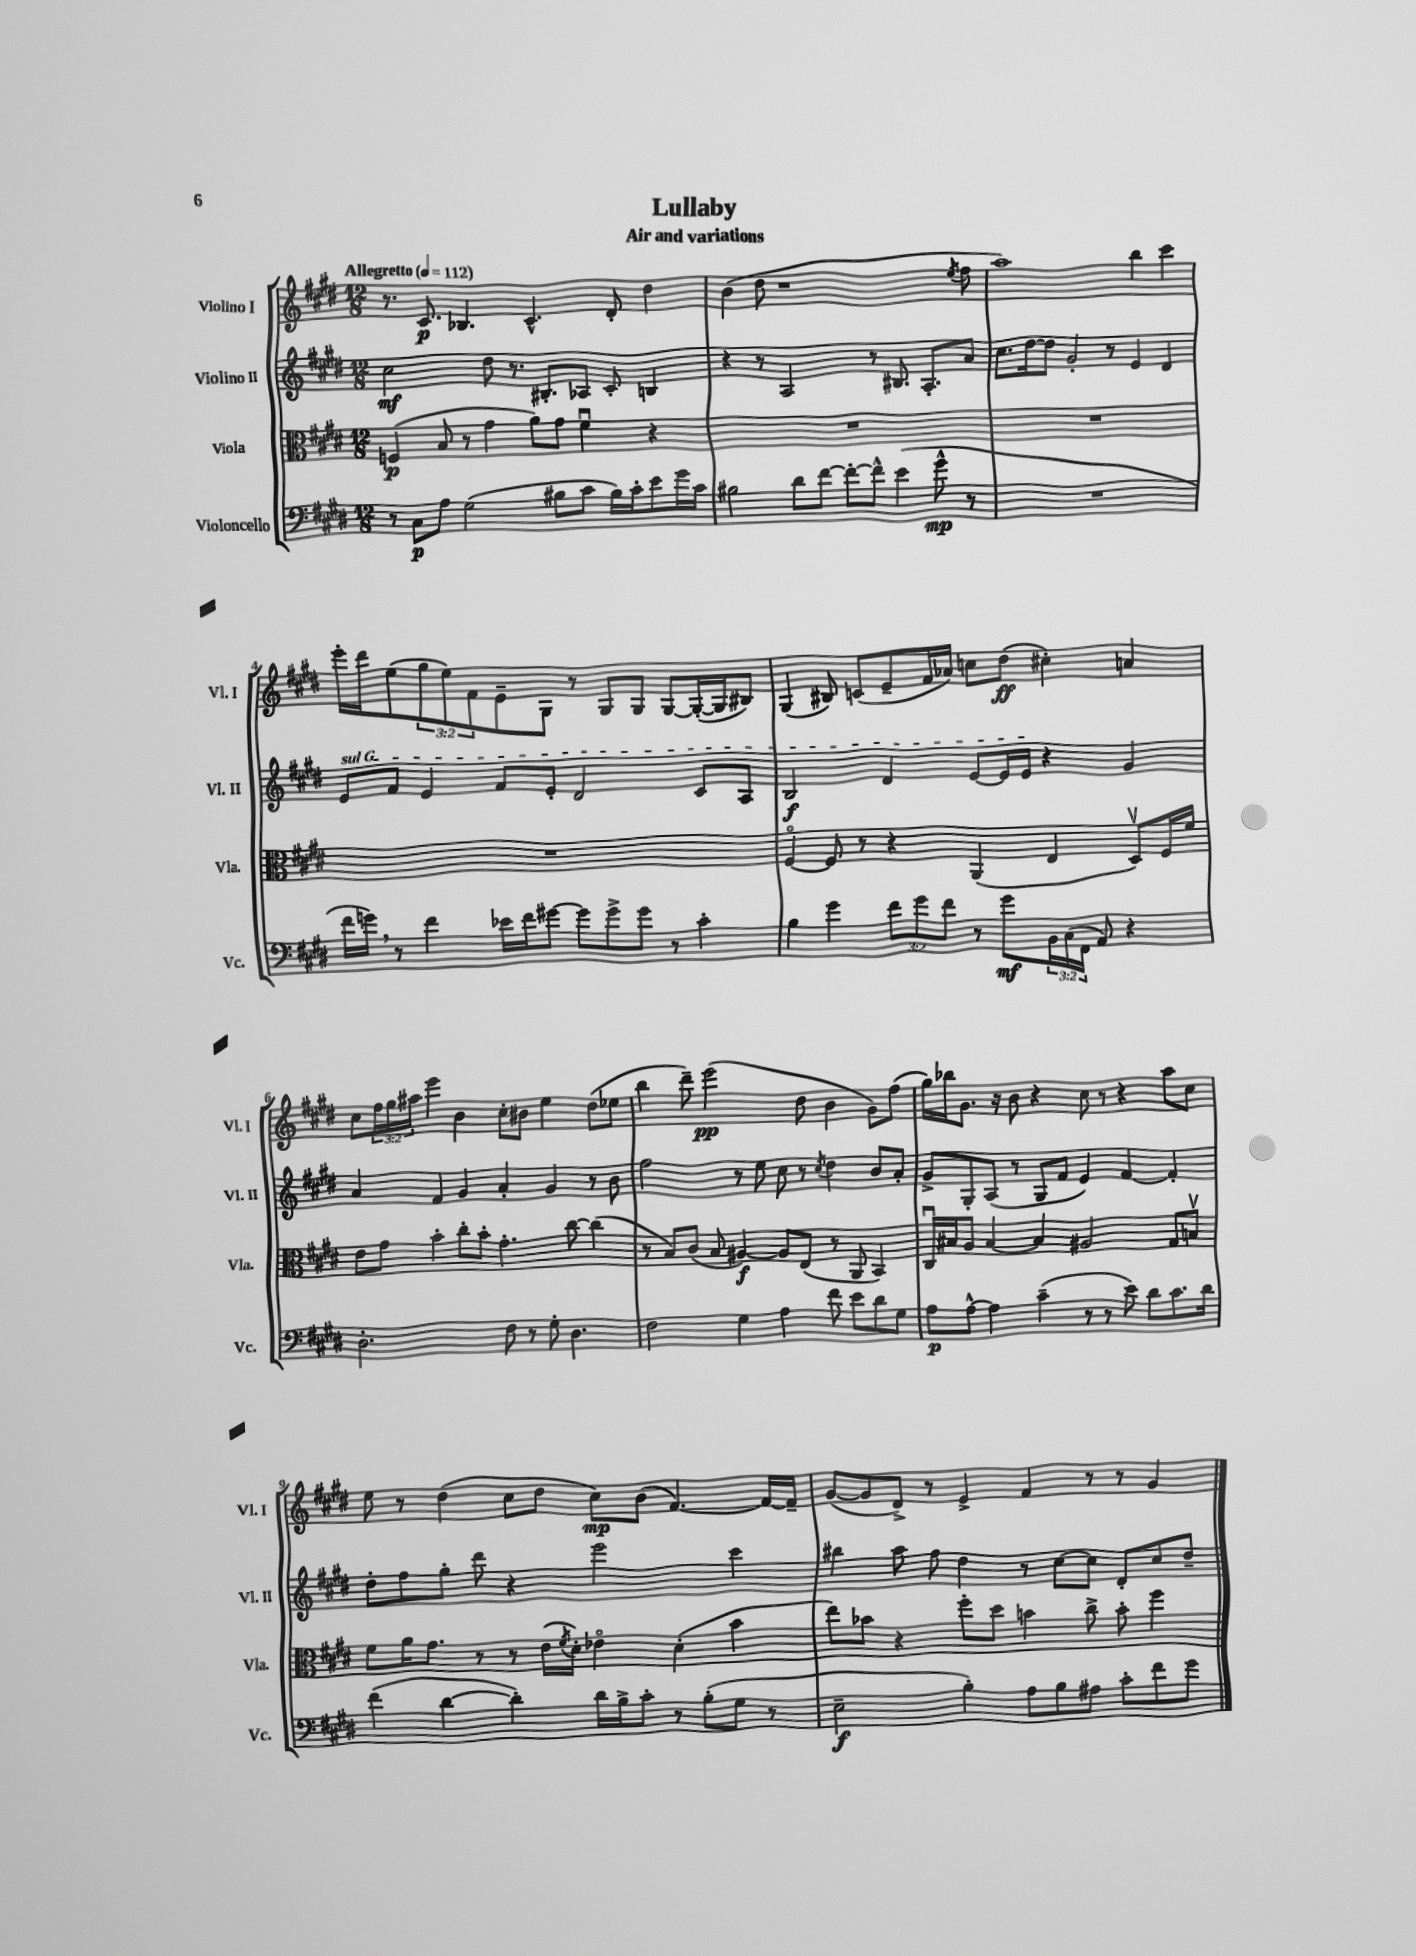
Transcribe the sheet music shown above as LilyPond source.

\header { title = "Lullaby" subtitle = "Air and variations" }
<<
\new StaffGroup <<
\new Staff = "s0" \with { instrumentName = "Violino I" shortInstrumentName = "Vl. I" } {
    \clef treble \key e \major \numericTimeSignature \time 12/8 \override Staff.TupletNumber.text = #tuplet-number::calc-fraction-text \tempo "Allegretto" 4 = 112
    r8. cis'8.\p bes4. cis'4.-^ dis'8-. dis''4 |
    b'4( dis''8 r1 \acciaccatura { e''8 } fis''8 |
    a''1) b''4 cis'''4 |
    e'''16-. dis'''16 e''8( \tuplet 3/2 { gis''8 e''8) fis'8 } e'8-- gis8 r8 gis8 gis8 gis8~ gis16~-.( gis16 bis8) |
    gis4( bis8) c'8( e'8-- fis'16 aes'16) c''8 dis''8\ff( cis''4-.) a'4 |
    cis''8 \tuplet 3/2 { fis''16 gis''16 ais''16 } e'''4 b'4 cis''8-. bis'8 e''4 dis''8( ees''8 |
    b''4 dis'''8--) e'''2\pp( dis''8 b'4 gis'8) fis''8( |
    gis''16) bes''16 gis'8. r16 b'8 r4 cis''8 r8 r4 a''8 cis''8 |
    e''8 r8 dis''4( cis''8 dis''8 cis''8\mp) b'8( fis'4.~) fis'16~ fis'16-- |
    gis'8~( gis'8 dis'8->) r8 e'4-> fis'4 r8 r8 gis'4 \bar "|." |
}
\new Staff = "s1" \with { instrumentName = "Violino II" shortInstrumentName = "Vl. II" } {
    \clef treble \key e \major \numericTimeSignature \time 12/8
    cis''2\mf dis''8 r8. bis8.-. aes8 cis'8-. b4 |
    r4 r8 a2 r8 bis8. a8.-. a'8 |
    cis''8. dis''16~ dis''8 gis'2-. r8 e'4 dis'4 |
    \once \override TextSpanner.bound-details.left.text = \markup { \italic "sul G" } e'8\startTextSpan fis'8 e'4 fis'8 e'8-. dis'2 cis'8 a8 |
    b2\f dis'4 e'8~ e'16 e'16\stopTextSpan r4 gis'4 |
    a'4 fis'4 gis'4 a'4-. gis'4 r8 b'8 |
    fis''2 r8 e''8 cis''8 r8 \acciaccatura { cis''8 } dis''4 b'8 a'8-. |
    gis'8-> gis8-. a8( r8 gis8 fis'8 e'4) fis'4~ fis'4-. |
    dis''8-. fis''8 gis''8-. dis'''8 r4 e'''2 cis'''4 |
    bis''4 a''8 fis''8 dis''4 r8 cis''8~ cis''8 dis'8-. cis''8 dis''8-- \bar "|." |
}
\new Staff = "s2" \with { instrumentName = "Viola" shortInstrumentName = "Vla." } {
    \clef alto \key e \major \numericTimeSignature \time 12/8
    f4\p( b8 r8 gis'4 a'8) gis'8 fis'4\downbow r4 |
    R1. |
    R1. |
    R1. |
    fis4~\flageolet fis8 r8 r4 a,4( e4 dis8\upbow) fis16 fis'16 |
    e'8 gis'8 b'4-. cis''8-. b'8-. gis'4.-. cis''8~ cis''4( |
    r8 b8) cis'8( b8 ais4~\f) ais8 e8( r8 a,8 b,4) |
    cis16\downbow bis16 a8 bis4~ bis4 ais2 gis8 b8\upbow |
    fis'8 a'16 gis'8. r8 r8 e'16( \acciaccatura { fis'8 } dis'16-.) ees'4\flageolet dis'4-.( b'4 |
    e''8) bes'8 r4 fis''8-. dis''8 b'4 cis''8-> b'8-. fis''4 \bar "|." |
}
\new Staff = "s3" \with { instrumentName = "Violoncello" shortInstrumentName = "Vc." } {
    \clef bass \key e \major \numericTimeSignature \time 12/8 \override Staff.TupletNumber.text = #tuplet-number::calc-fraction-text
    r8 cis8\p a8 gis2( bis8 cis'8 bis16) cis'16-. e'8 gis'16 cis'16 |
    bis2 dis'8 fis'8~ fis'8~-. fis'8-^ e'4( gis'8-^\mp r8 |
    R1. |
    fis'16 g'16) \breathe r8 fis'4 ees'16 fis'16 gis'8~ gis'8 gis'8-> gis'8 r8 cis'4-. |
    b4 gis'4 \tuplet 3/2 { fis'8 gis'8 fis'8 } r8 gis'8\mf \tuplet 3/2 { b,16 cis16( fis,16 } a,8) r4 |
    dis2.-. fis8 r8 gis8-. dis4. |
    fis2 gis4 a4 fis'8 e'8 dis'8 gis8 |
    a8\p a8~-^ a4 cis'4--( r8 r8 e'8) dis'8 cis'8. dis'16 |
    fis'4( dis'4~ dis'4-.) dis'16 b16-> cis'8-. r8 b8-.( gis8 r8 |
    e2--\f b4-.) a8 b8 ais8 cis'8-. fis'8 gis'8 \bar "|." |
}
>>
>>
